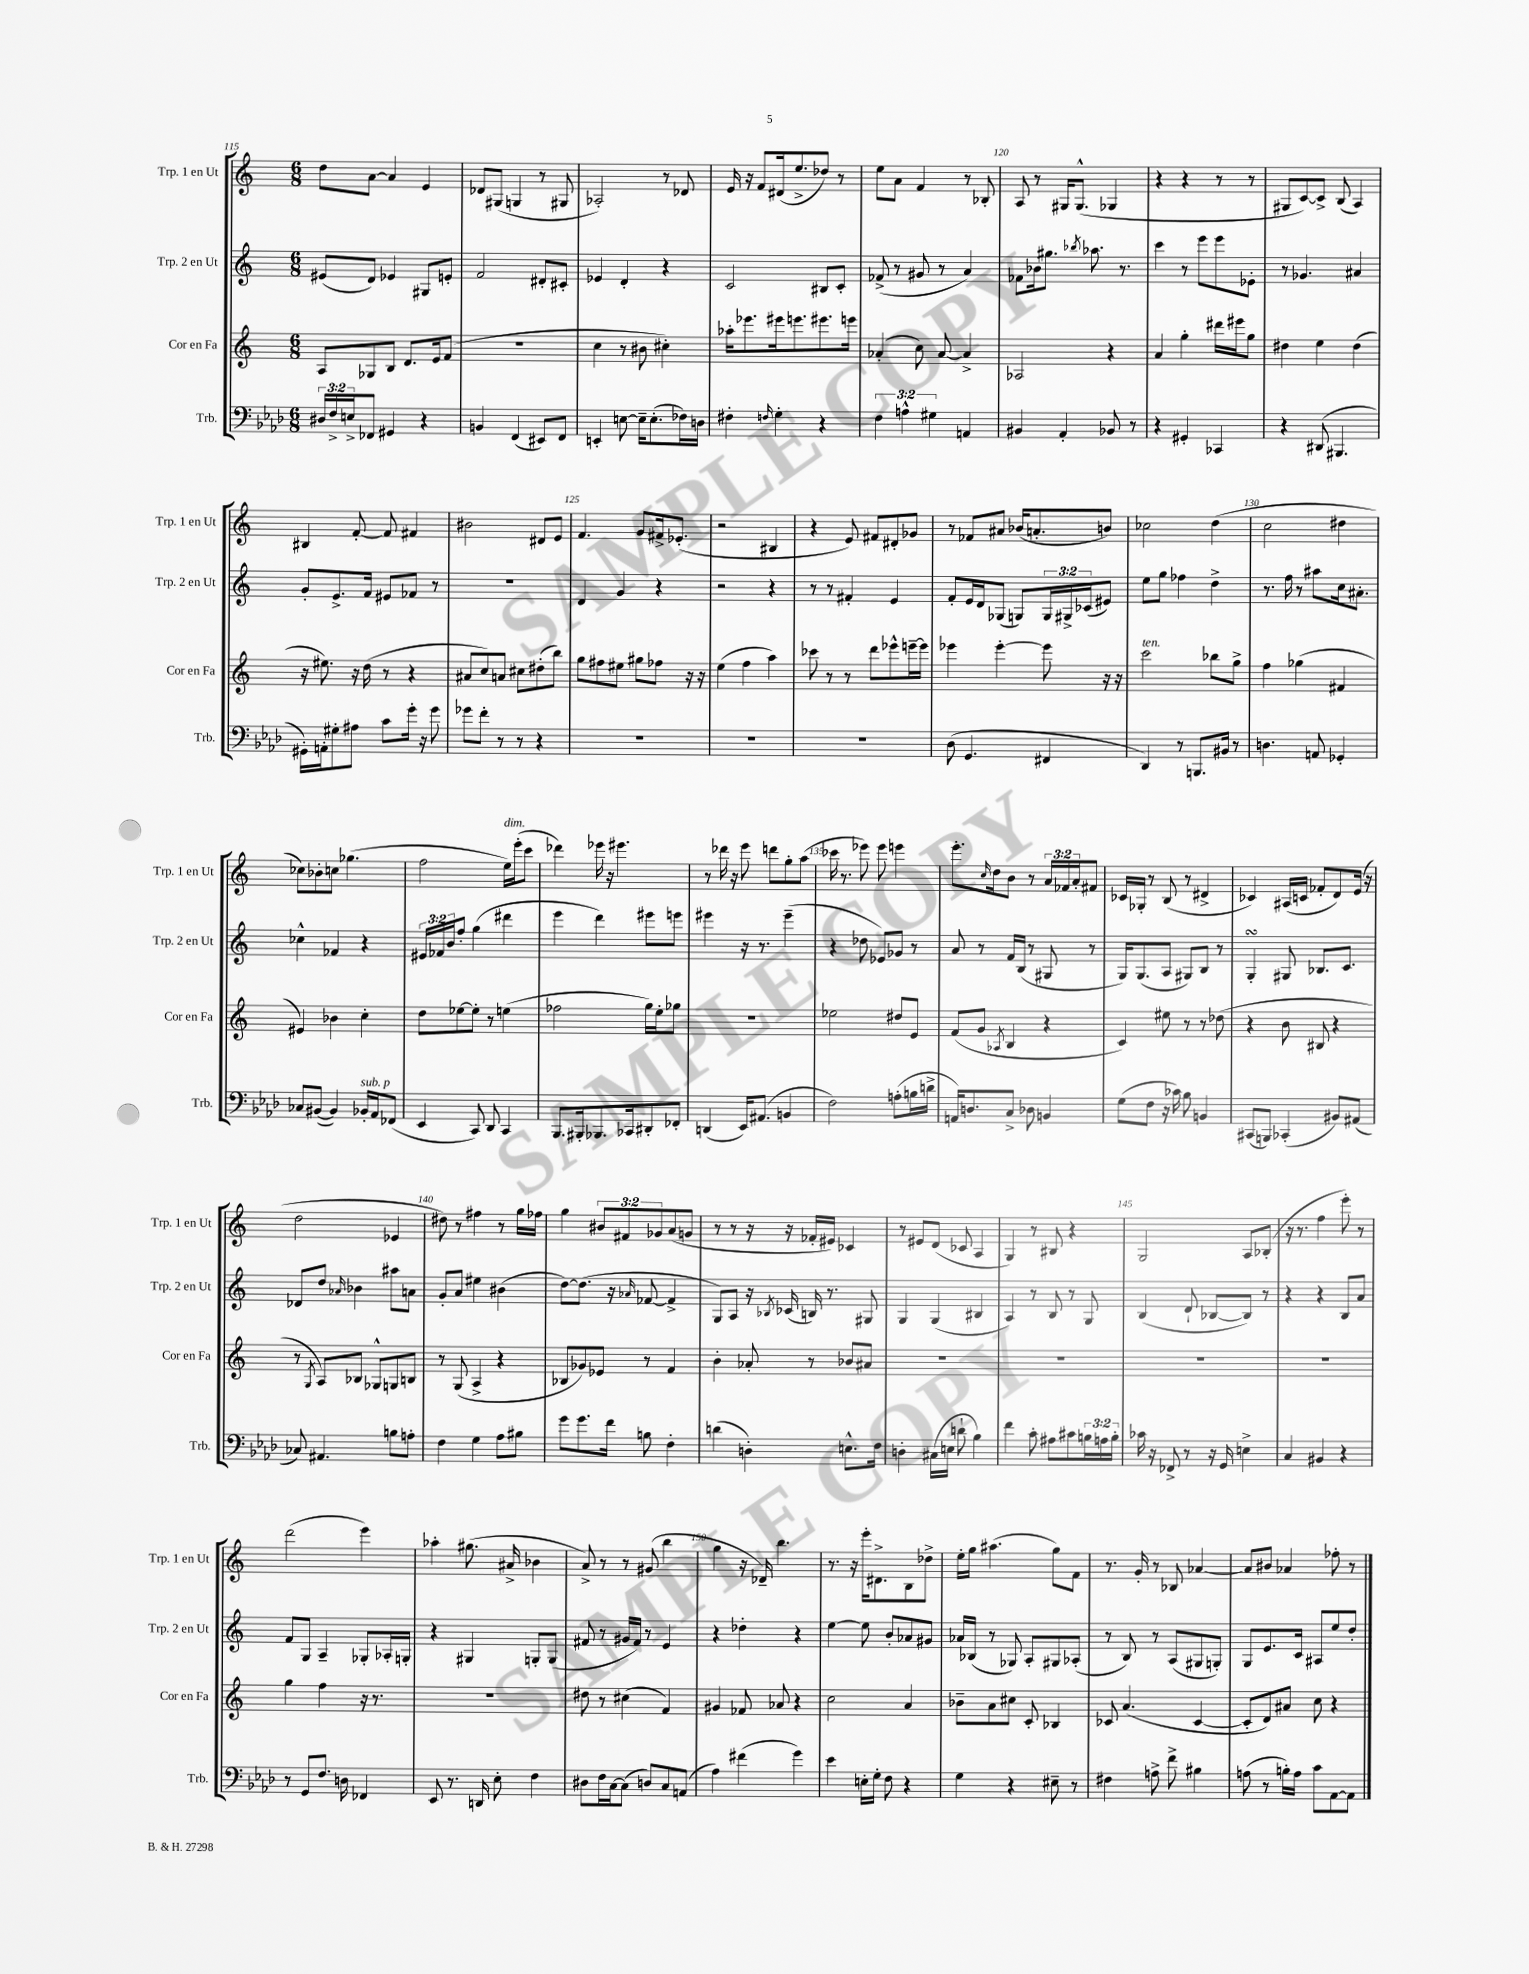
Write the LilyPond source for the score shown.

<<
\new StaffGroup <<
\new Staff = "s0" \with { instrumentName = "Trp. 1 en Ut" shortInstrumentName = "Trp. 1 en Ut" } {
    \clef treble \key c \major \numericTimeSignature \time 6/8 \override Staff.TupletNumber.text = #tuplet-number::calc-fraction-text
    d''8 a'8~ a'4 e'4 |
    des'8 gis8( g4 r8 gis8 |
    aes2-.) r8 des'8 |
    e'16 r16 f'8 dis'16( e''8.-> des''8) r8 |
    e''8 a'8 f'4 r8 bes8-. |
    a8 r8 gis16 gis8.-^( ges4 |
    r4 r4 r8 r8 |
    gis8 c'8~) c'8-> b8( a4) |
    bis4 f'8~-. f'8 fis'4 |
    bis'2 dis'8 e'8 |
    f'4. g'8 fis'16-> ees'8.-.( |
    r2 bis4 |
    r4 e'8) fis'8 dis'8-. ges'8 |
    r8 fes'8 ais'8 bes'16( a'8.-. b'8) |
    ces''2 d''4( |
    c''2 dis''4 |
    ces''8) bes'8-. c''8 ges''4.( |
    f''2 e''16^\markup { \italic "dim." }) e'''16-.( c'''8 |
    des'''4) ees'''16 r16 eis'''4. |
    r8 des'''16 r16 e'''8 d'''8 g''8-. a''8( |
    ces'''16 r8. ees'''8) ees'''8 e'''4 |
    e'''8.-. \grace { c''16 } d''16 b'8 r8 \tuplet 3/2 { a'16 fes'16 a'16-. } fis'8 |
    ces'16 ges16-. r8 b8( r8 dis'4-> |
    ces'4) ais16( c'16 fes'8-. d'8) e'16( r16 |
    d''2 ees'4 |
    dis''8) r8 fis''4 r8 g''16 fes''16 |
    g''4 \tuplet 3/2 { bis'8 fis'8 ges'8 } a'8( g'8 |
    r8 r8 r16 r16 fes'16-. eis'16) ces'4 |
    r8 eis'8 d'8( ces'8 a4 |
    g4) r8 bis8 r4 |
    g2 a8 bes8-.( |
    r16 r8. f''4 e'''8-.) r8 |
    d'''2( e'''4) |
    aes''4-. gis''8.( ais'16-> bes'4 |
    a'8->) r8 r8 gis'8( b''4 |
    g''4 r16 des'16--) b''4. |
    r8. r16 e'''16-. dis'8.-> b8 des''8-> |
    e''16-. g''16 ais''4.( g''8) f'8 |
    r8. g'16-. r8 bes8 aes'4~ |
    aes'8 bis'8 aes'4 fes''8-. r8 \bar "|." |
}
\new Staff = "s1" \with { instrumentName = "Trp. 2 en Ut" shortInstrumentName = "Trp. 2 en Ut" } {
    \clef treble \key c \major \numericTimeSignature \time 6/8 \override Staff.TupletNumber.text = #tuplet-number::calc-fraction-text
    eis'8( d'8) ees'4 gis8 e'8-. |
    f'2 dis'8-. cis'8-. |
    ees'4 d'4-. r4 |
    c'2 bis8 c'8-. |
    fes'8->( r8 gis'8 r8 a'4) |
    fes'8 bes'16 gis''8. \acciaccatura { bes''8 } aes''8. r8. |
    c'''4 r8 e'''8 e'''8 ees'8-. |
    r8 ges'4. ais'4 |
    g'8-. e'8.-> f'16 eis'8 fes'8 r8 |
    R2. |
    d'4 g'4 r4 |
    r2 r4 |
    r8 r8 fis'4-. e'4 |
    f'8-. e'16 d'16 ges8( g8) \tuplet 3/2 { g16 gis16-> ces'16( } eis'8) |
    e''8 g''8 fes''4 d''4-> |
    r8. f''16 r8 ais''8 c''16 ais'8.-. |
    ces''4-^ fes'4 r4 |
    \tuplet 3/2 { eis'16 fes'16 b'16 } f''8-. g''4( dis'''4 |
    e'''4 d'''4) eis'''8 e'''8 |
    eis'''4 r16 r8. eis'''4--( |
    r4 des''8 ees'8) ges'8 r8 |
    a'8 r8 f'16 b16( r8 gis8 r8 |
    g16) g8.( a8 gis8) b8 r8 |
    g4-.\turn gis8 bes8. c'8. |
    des'8 d''8 \grace { aes'16 } bes'4 ais''8 a'8 |
    g'8-. a'8 eis''4 bis'4( |
    d''8~) d''8.( r16 \grace { aes'16 } fes'8~ fes'4-> |
    g8) a8 r16 \acciaccatura { bes8 } ces'16( b16) r8. gis8 |
    g4 g4( bis4 |
    a4) r8 b8 r8 g8 |
    b4( d'8-! bes8~ bes8) r8 |
    r4 r4 b8 a'8 |
    f'8 g8 a4-- ges8-. aes16-. g16-. |
    r4 gis4 g8-. g8( |
    fis'8 r8 gis'16 fis'16) r8 e'4 |
    r4 des''4-. r4 |
    e''4~ e''8 b'8-. aes'8 gis'8 |
    aes'16 bes16( r8 ges8) a8-. gis8 aes8-.( |
    r8 b8) r8 a8( gis8 g8-.) |
    g8 e'8. c'16 ais8 e''8 d''8-. \bar "|." |
}
\new Staff = "s2" \with { instrumentName = "Cor en Fa" shortInstrumentName = "Cor en Fa" } {
    \clef treble \key c \major \numericTimeSignature \time 6/8
    a8 ges8 b8 d'8. e'16 f'8( |
    R2. |
    c''4 r8 bis'8 cis''4-.) |
    aes''16-. ees'''8. eis'''16 e'''8. eis'''8. e'''16 |
    aes'4-.( c''8) aes'8~ aes'4-> |
    aes2 r4 |
    a'4 g''4-. dis'''16 eis'''16 g''8 |
    dis''4 e''4 dis''4( |
    r16 eis''8.) r16 d''16( r8 r4 |
    ais'8 c''8) a'8 cis''8 dis''8-.( b''8) |
    g''8 fis''8 eis''8 gis''8 fes''8 r16 r16 |
    e''4( f''4 a''4) |
    ces'''8 r8 r8 d'''8 ees'''8-^ e'''16~-- e'''16 |
    ees'''4 ees'''4~-. ees'''8 r16 r16 |
    c'''2^\markup { \italic "ten." } bes''8 g''8-> |
    f''4 ges''4( fis'4 |
    eis'4) bes'4 c''4-. |
    d''8 ees''8~ ees''8-. r8 e''4( |
    fes''2 g''16) e''16-. ges''8 |
    R2. |
    ees''2 dis''8 e'8 |
    f'8( g'8 \acciaccatura { aes8 } b4 r4 |
    c'4) eis''8 r8 r8 des''8( |
    r4 b'8 bis8 r4 |
    r8 \acciaccatura { g8 } a8) bes8 ges8-^ g8 b8 |
    r8 g8( a4-> r4 |
    bes8 ges'8) ees'8 r8 f'4 |
    b'4-. aes'8-. r8 bes'8 ais'8 |
    R2. |
    R2. |
    R2. |
    R2. |
    g''4 f''4 r16 r8. |
    R2. |
    dis''8 r8 cis''4( f'4) |
    gis'4 fes'8 aes'8 r4 |
    c''2 a'4 |
    bes'8-- a'8 cis''8 c'8-. bes4 |
    ces'8 a'4.( ces'4~ |
    ces'8-. d'8) ais'8 c''8 r4 \bar "|." |
}
\new Staff = "s3" \with { instrumentName = "Trb." shortInstrumentName = "Trb." } {
    \clef bass \key aes \major \numericTimeSignature \time 6/8 \override Staff.TupletNumber.text = #tuplet-number::calc-fraction-text
    \tuplet 3/2 { dis16 f16-> e16-> } fes,8 gis,4 r4 |
    b,4 f,4( eis,8) f,8 |
    e,4-. e8~ e16-- e8.-.( fes16) d16 |
    fis4-. \grace { f16 } g4-. r4 |
    \tuplet 3/2 { f4 a4-^ gis4 } a,4 |
    bis,4 aes,4-. bes,8 r8 |
    r4 gis,4-. ces,4 |
    r4 dis,8( bis,,4. |
    gis,16-.) a,16-. gis8-. ais8 c'8 g'16-. r16 g'8 |
    ges'8 f'8-. r8 r8 r4 |
    R2. |
    R2. |
    R2. |
    des8( g,4. fis,4 |
    des,4) r8 b,,8. bis,16 r8 |
    d4. a,8 ges,4-. |
    ces8 bis,8~( bis,4) bes,16-.^\markup { \italic "sub. p" } aes,16 fes,8( |
    ees,4 c,8) des,8 c,4 |
    bes,,8. bis,,16-. bes,,8. ces,16 dis,8-. fes,8-. |
    d,4( ees,16) ais,8.( b,4 |
    f2) a8-.( b16 d'16-> |
    a,16) d8. c8-> des8 b,4 |
    g8( f8 r16 ces'16) bes8 b,4 |
    cis,8( b,,8) ces,4-.( bis,8) ais,8( |
    ces8) ais,4. b8 a8-. |
    f4 g4 aes8 bis8 |
    g'8 g'8. f'16 b8 f4-. |
    d'4( d4-.) e8.-^ f16 |
    d4-. cis16( e16 d'8-! bes4) |
    f'4 c'8-. ais8 cis'8 \tuplet 3/2 { b16 a16 b16-. } |
    ces'16 r16 fes,8-> r8 r16 g,16 e4-> |
    c4 bis,4 r4 |
    r8 g,8 f8. d16 fes,4 |
    ees,8 r8. d,16 ees8-. f4 |
    dis8 f16 c16~ c8( d8) c8 a,8( |
    aes4) fis'4( g'4) |
    ees'4 e16-. g16-. f8 r4 |
    g4 r4 eis8-- r8 |
    fis4 a8-> f'8-> bis4 |
    a8( r8 b16-.) a16 c'8 aes,8~ aes,8 \bar "|." |
}
>>
>>
\layout { \context { \Score currentBarNumber = #115 \override BarNumber.break-visibility = ##(#f #t #t) barNumberVisibility = #(every-nth-bar-number-visible 5) } }
